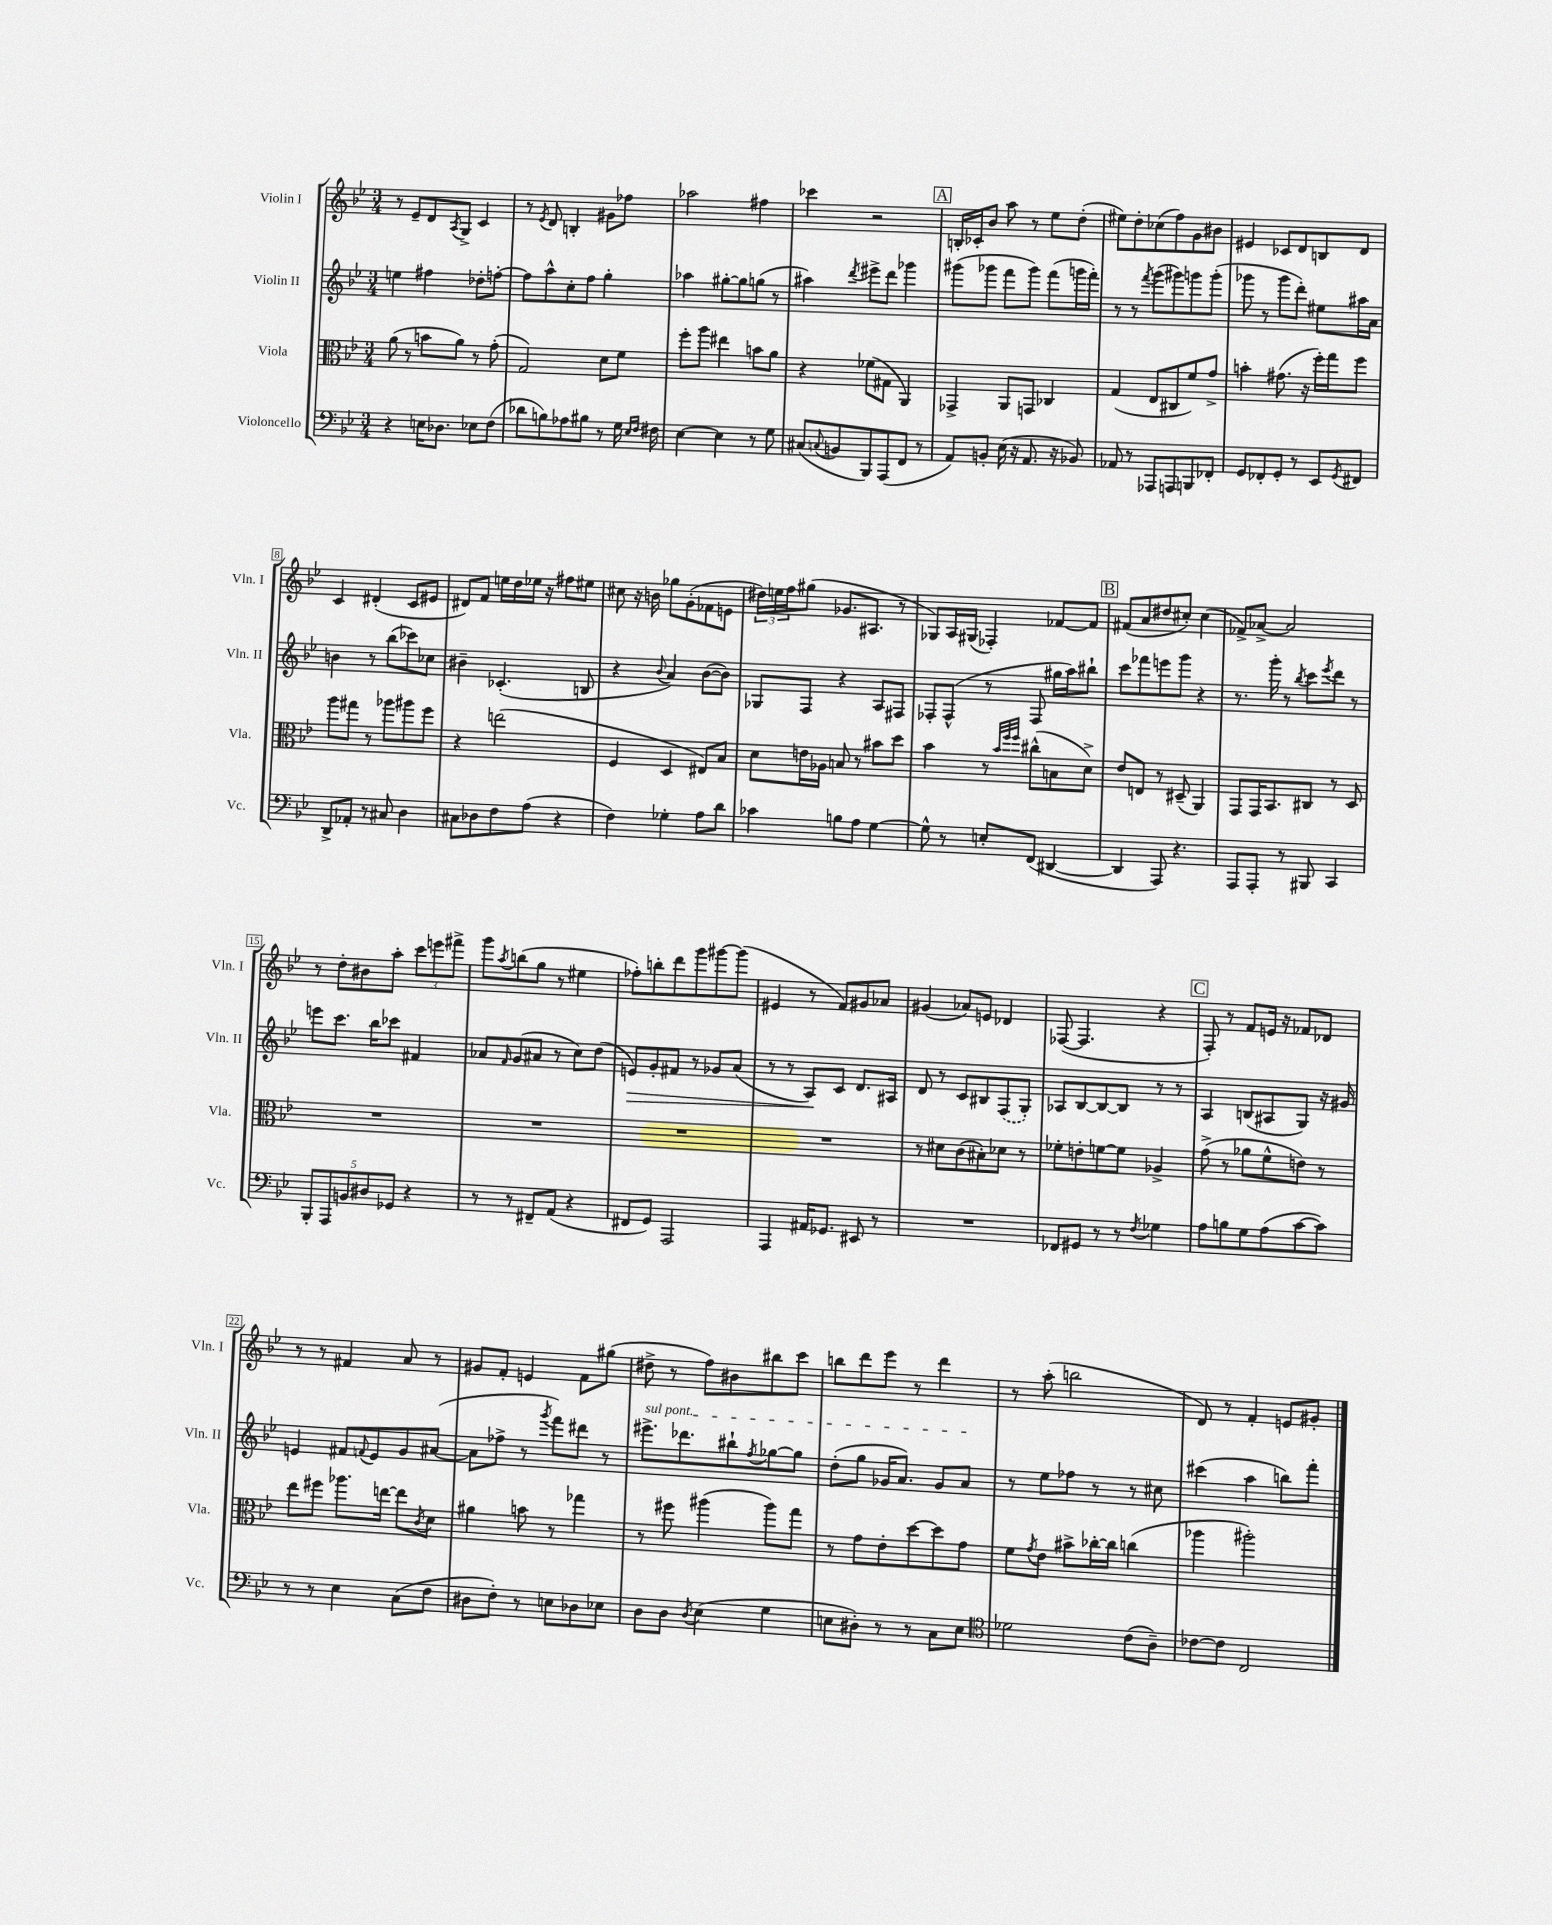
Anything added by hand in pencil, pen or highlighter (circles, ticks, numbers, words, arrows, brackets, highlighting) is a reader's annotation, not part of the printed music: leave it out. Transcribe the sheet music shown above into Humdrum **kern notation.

**kern	**kern	**kern	**kern
*staff4	*staff3	*staff2	*staff1
*clefF4	*clefC3	*clefG2	*clefG2
*k[b-e-]	*k[b-e-]	*k[b-e-]	*k[b-e-]
*M3/4	*M3/4	*M3/4	*M3/4
4r	(8a	4ee	8r
.	8r	.	8e-~
16E	8b	4ff#	8d
8.D-	.	.	.
.	.	.	8qA
.	8a)	.	8G^
8E-	8r	8dd-'	4c
(8F	(8g'	[8ff'	.
=	=	=	=
8d-	2G)	8ff]	8r
.	.	.	8qe-
8B)	.	8aa^^	8d
8A-	.	8cc'	4B'
8B#	.	8ff	.
8r	8d	4gg'	8g#
16G	8f	.	8ff-
16qqE-	.	.	.
16qqF	.	.	.
16F#	.	.	.
=	=	=	=
[4E-	8ff'	4aa-	2aa-
.	8aa	.	.
4E-]	4ee#	[8gg#'	.
.	.	8gg#]	.
8r	8b	(8gg	4ff#
8G	8a	8r	.
=	=	=	=
(8C#	4r	4aa#)	4ccc-
8qqC	.	.	.
8BB	.	.	.
.	.	8qddd	.
8BBB-)	(8f-	8eee#^	2r
(8AAA	8G#	8ddd	.
8FF	4AA)	4ggg-	.
8r	.	.	.
=	=	=	=
8AA)	4GG-^	(8ggg#	16B'
.	.	.	16c-'
8BB'	.	8ggg-	8b-
(16E-	8AA	8fff	8aa
16r	.	.	.
8.AA	8GG	8ggg-)	8r
.	4C-	(8fff	8ee-
16r	.	.	.
8BB-)	.	16ggg	(8dd'
.	.	16fff')	.
=	=	=	=
8AA-	(4G	8r	8ee#)
8r	.	8r	8dd'
.	.	8qfff	.
8AAA-	8E-	(8ggg	(8cc-
8AAA	8C#	8ggg#)	8ff)
8BBB	8f)	8ggg	8g
8FF-'	8g^	(8ggg'	8b#
=	=	=	=
8GG	4b'	8ggg-	4e#
8FF-'	.	8r	.
8GG'	(8.g#	8ggg-	8c-
8r	.	8ddd')	8d
.	16r	.	.
8EE-	16ff')	8ee#	8B
.	16gg	.	.
8qGG	.	.	.
8FF#	8ff	16aa#	8d
.	.	16a	.
=	=	=	=
8DD^	8aa	4b	4c
8AA-'	8gg#	.	.
8r	8r	8r	(4d#'
8C#	8aa-	(8bb-	.
4D	8aa#	8ccc-)	8c
.	8ff	8cc-	8e#
=	=	=	=
8C#	4r	4b#~	8d#)
8D-	.	.	8f
8F	(2ee	(4.c-'	16ee
.	.	.	16dd
(8A	.	.	16ee-
.	.	.	16r
4r	.	.	8ff#
.	.	8B	8ee#
=	=	=	=
4F)	4F	4r	8cc#
.	.	.	16r
.	.	.	16b
.	.	8qqb-	.
4G-'	4D	4a)	8gg-
.	.	.	(8g'
8A	8E#)	([8b-	8f-
8d	8B-	8b-])	8e
=	=	=	=
4c-	8d	8G-	24dd#)
.	.	.	24ee
.	.	.	24ff
.	16e	8F	(8gg#
.	16A-	.	.
8B	8B	4r	8.g-
8A	8r	.	.
.	.	.	8.A#
[4G	8b#	8A	.
.	8dd	8F#	8r
=	=	=	=
8G^^]	4b-	8F-'	8G-)
8r	.	(8F-^^	16A
.	.	.	(16G#
8E'	8r	8r	4F-')
.	32qqb-	.	.
.	32qqff	.	.
.	32qqff	.	.
(8FF	(8cc#^^	8F-	.
[4DD#	8B	16gg#	[8f-
.	.	16aa)	.
.	8d^)	8bb#`	8f-]
=	=	=	=
4DD#]	8e-	8ccc	(8f#
.	8E	8fff-	8a
8AAA)	8r	8eee	8dd#
4.r	(8D#~	8ggg	8cc#')
.	4AA)	4r	(4cc#
=	=	=	=
8AAA	8GG	8.r	8f-^)
8AAA'	16GG	.	[8a-^
.	8.BB-	16ggg'	.
8r	.	8r	2a-]
.	.	8qbb-	.
8BBB#	8C#	8ccc	.
.	.	8qeee-	.
4CC	8r	8ddd	.
.	8D	8r	.
=	=	=	=
10BBB-'	2.r	8eee	8r
10AAA	.	.	.
.	.	8.ccc	8dd'
10BB	.	.	.
.	.	.	8b#
10D#	.	.	.
.	.	16bb-	.
.	.	8ccc-	8aa'
10GG-	.	.	.
4r	.	4f#	12ccc
.	.	.	12eee
.	.	.	12fff#^
=	=	=	=
8r	2.r	8a-	8ggg
.	.	16qqf	8qaa
8r	.	(8g	(8bb
8FF#~	.	8a#	8gg
(8AA	.	8r	8r
4r	.	8cc)	4ee#
.	.	(8dd	.
=	=	=	=
8FF#	2.r	8e)	8ff-')
8GG)	.	8g'	8bb'
2AAA	.	8f#	8ddd
.	.	8r	8ggg
.	.	8g-	[8ggg#
.	.	(8a	(8ggg#]
=	=	=	=
4AAA	2.r	8r	4e#
.	.	8r	.
16AA#	.	8A)	8r
8.GG-	.	.	.
.	.	8c	8f)
8EE#	.	8.d	8g#
8r	.	.	8a-
.	.	16A#	.
=	=	=	=
2.r	8r	8d	(4g#
.	8d#	8r	.
.	(8c	8c	8a-)
.	8B#')	8B#	8e
.	8d-	(8F	4d-
.	8r	8G')	.
=	=	=	=
8FF-	8f-'	8A-	([8F-
8GG#	8e'	[8B-	4.F-]
8r	[8f	8B-_	.
8r	8f]	8B-]	.
8qF	.	.	.
4G-	4A-^	8r	4r
.	.	8r	.
=	=	=	=
8A	(8g^	4A	8F')
8B	8r	.	8r
8G	8a-	(8B	8f
(8A	8f^^	8A#	16e
.	.	.	16r
[8c	8e)	8G)	8f-
8c])	8r	16r	8d-
.	.	16g#	.
=	=	=	=
8r	8ee-	4e	8r
8r	8ff#	.	8r
4E-	8.aa-	8f#	4f#
.	.	8qqf	.
.	.	8e	.
.	[16ee	.	.
(8C	8ee]	8g	8a
.	8qc	.	.
8F	8d	([8a#	8r
=	=	=	=
8D#	4a#	8a#]	8g#
8F')	.	8ff-^	8f'
8r	8b	8r	4e
.	.	8qggg	.
8E	8r	8fff)	.
8D-	4gg-	8ddd#	8f
8E-	.	8r	(8gg#
=	=	=	=
8D	8r	8.eee#^	8dd#^
8D	8ff#	.	8r
.	.	8.ddd-	.
8qD	.	.	.
(4E-	(4aa#	.	8ff)
.	.	8bb#`	8b#
.	.	8qff	.
4G	8aa#)	[8gg-	8bb#
.	8gg	8gg-]	8ccc
=	=	=	=
8E	8r	(8dd'	8bb
8D#')	8g	8gg	8ddd
8r	8e-'	16g-	8eee-
.	.	8.a)	.
8r	[8dd	.	8r
8C	8dd]	8g-	4ddd
8E	8g	8a	.
=	=	=	=
*clefC4	*	*	*
2d-	8f	8r	8r
.	8qg	.	.
.	8e-	8ee-	(8aa'
.	8b#^	8ff-	2bb
.	[16cc-'	8r	.
.	16cc-]	.	.
(8c	(4cc	8r	.
8A~)	.	8cc#	.
=	=	=	=
[8c-	4aa-	(4ccc#	8d)
8c-]	.	.	8r
2C	2aa#')	4aa	4f'
.	.	8bb)	8e
.	.	8fff'	8g#'
==	==	==	==
*-	*-	*-	*-
